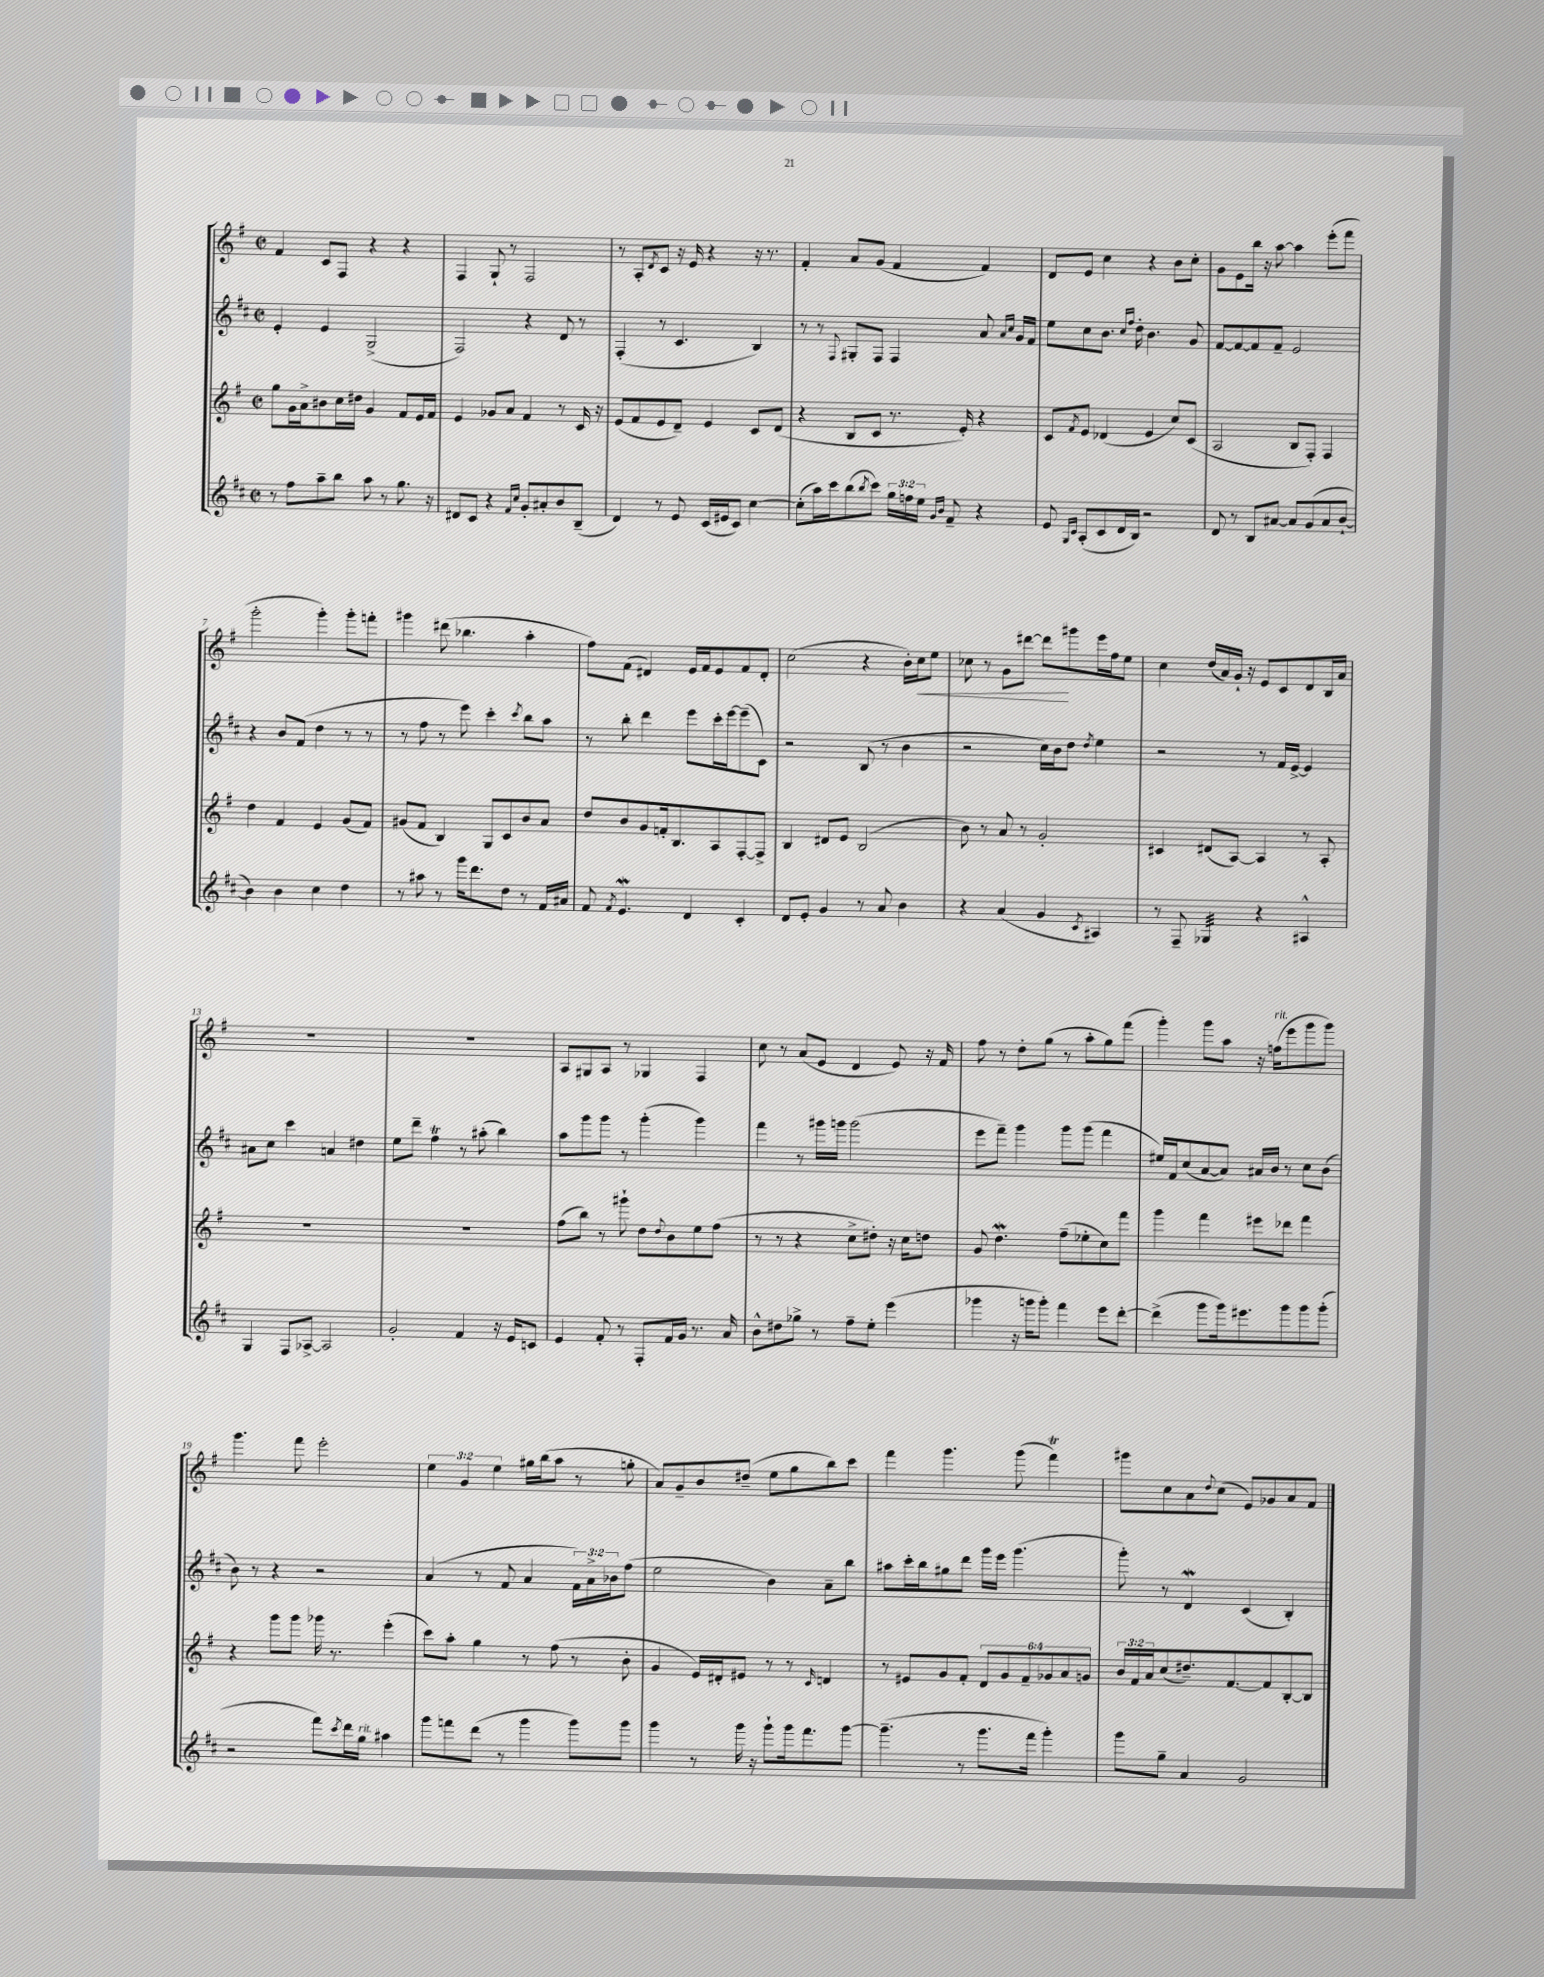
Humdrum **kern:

**kern	**kern	**kern	**kern
*staff4	*staff3	*staff2	*staff1
*clefG2	*clefG2	*clefG2	*clefG2
*k[f#c#]	*k[f#]	*k[f#c#]	*k[f#]
*M2/2	*M2/2	*M2/2	*M2/2
*met(c|)	*met(c|)	*met(c|)	*met(c|)
8r	8gg	4e'	4f#
8ff#	16g	.	.
.	16a^	.	.
8aa~	8b#	4e	8c
8bb	16cc	.	8F#
.	16dd#	.	.
8aa	4g	(2G^	4r
8r	.	.	.
8.gg	8f#	.	4r
.	16e	.	.
16r	16f#	.	.
=	=	=	=
8d#	4e	2F#)	4F#
8c#	.	.	.
4r	8g-	.	8G`
.	8a	.	8r
16qqf#	.	.	.
16qqcc#	.	.	.
8g'	4f#	4r	2F#
8a#'	.	.	.
8b	8r	8d	.
(8B~	16c	8r	.
.	16r	.	.
=	=	=	=
4d)	(8e	(4F#'	8r
.	8f#	.	8A'
.	.	.	8qd
8r	8e	8r	8c
8e	8d~)	4.c#	16r
.	.	.	16e
(16c#	4e	.	4r
16e#	.	.	.
8c#)	.	.	.
[4cc#	8c	4B)	16r
.	.	.	8.r
.	(8d	.	.
=	=	=	=
(8cc#']	4r	8r	4f#'
16aa)	.	8r	.
16ccc#	.	.	.
.	.	8qqF#	.
(8bb	8B	8G#'	8a
8qbb	.	.	.
8ccc#)	8c	8F#	(8g
24gg	8.r	4F#	4f#
24ff	.	.	.
24ee	.	.	.
16qqg	.	.	.
16qqb	.	.	.
8f#~	.	.	.
.	16e')	.	.
4r	4r	8a	4f#)
.	.	16qqa	.
.	.	16qqcc#	.
.	.	16g	.
.	.	16f#	.
=	=	=	=
8e	8c	8ee	8d
16qqG	.	.	.
16qqc#	8qf#	.	.
(8A'	8e	8cc#	8e
8c#	(4d-	8.b	4cc
16d	.	.	.
.	.	16qqcc#	.
.	.	16qqff#	.
16B)	.	16dd'	.
2r	4e	4.b	4r
.	8cc)	.	8b
.	(8c	8g	8cc'
=	=	=	=
8d	2A	[8f#	8g
8r	.	8f#_	8e
8B	.	8f#]	16bb
.	.	.	16r
[8a#	.	8f#~	[8aa
8a#]	8B	2e	4aa]
(8g	8F#')	.	.
8a#	4F#	.	(8eee'
[8b`	.	.	8fff#
=	=	=	=
4b])	4dd	4r	2ggg'
4b	4f#	8b	.
.	.	(8f#	.
4cc#	4e	4dd	4ggg')
4dd	(8g	8r	8ggg'
.	8f#)	8r	8fff'
=	=	=	=
8r	(8g#	8r	4ggg#
8aa#	8f#	8ff#	.
8r	4B)	8r	(8ddd#
16ggg	.	8eee)	4.bb-
8.ddd	.	.	.
.	8G	4ccc#'	.
8dd	8c	.	.
.	.	8qccc#	.
8r	8b	8bb	4aa'
16f#	8a	8aa	.
16a#	.	.	.
=	=	=	=
8f#	8dd	8r	8ff#)
8qf#	.	.	.
4.e	8b	8bb'	(8f#
.	8g	4ddd	4d#)
.	16f'	.	.
.	8.B	.	.
4d	.	8eee	16e
.	.	.	16f#
.	8A	16ccc#'	8e
.	.	[16eee	.
4c#'	[8F#'	(8eee~]	8f#
.	8F#^]	8c#)	8d#'
=	=	=	=
8d	4B	2r	(2cc
8e'	.	.	.
4g	8d#	.	.
.	8e	.	.
8r	(2B	(8B	4r
8a	.	8r	.
4b	.	4b	16b')
.	.	.	16cc
.	.	.	8ee
=	=	=	=
4r	8b)	2r	8cc-
.	8r	.	8r
(4a	8a	.	8g
.	8r	.	[8ddd#
4g	2g'	16cc#)	8ddd#]
.	.	16b	.
.	.	8dd	8ggg#
8qc#	.	8qdd	.
4A#)	.	4ee	16eee
.	.	.	16ff#
.	.	.	8ee
=	=	=	=
8r	4c#	2r	4cc
8F#~	.	.	.
4G-	(8d#	.	(16dd
.	.	.	16a)
.	[8A)	.	16g`
.	.	.	16r
4r	4A]	8r	8e
.	.	16f#	8c
.	.	[16e^	.
4A#^^	8r	4e]	8d
.	8A'	.	16B
.	.	.	16a
=	=	=	=
4G	1r	8a#	1r
.	.	8cc#	.
8F#	.	4ccc#	.
[8A-^	.	.	.
2A-]	.	4a	.
.	.	4dd#	.
=	=	=	=
2g'	1r	8ee	1r
.	.	8ddd~	.
.	.	4ff#	.
4f#	.	8r	.
.	.	(8aa#'	.
16r	.	4bb)	.
16e	.	.	.
8c	.	.	.
=	=	=	=
4e	(8ff#	8aa	8A
.	8bb)	8ggg	8G#
8f#'	8r	8ggg	8A
8r	8ggg#`	8r	8r
8F#'	8dd	(4ggg'	4G-
.	8qqdd	.	.
16f#	8b	.	.
16g	.	.	.
8.r	8ee	4ggg)	4F#
.	(8ff#	.	.
16a	.	.	.
=	=	=	=
8b^^	8r	4fff#	8cc
8dd#	8r	.	8r
8gg-^	4r	8r	(8a
8r	.	16ggg#	8e
.	.	16ggg	.
8ff#~	8cc^	(2ggg	4d
8ee'	8dd#')	.	.
(4eee	16r	.	8e)
.	16cc	.	.
.	8dd	.	16r
.	.	.	16f#
=	=	=	=
4ggg-	8g	8eee	8ff#
.	4.dd	8fff#~)	8r
16r	.	4ggg	8dd'
16ggg	.	.	.
8ggg')	.	.	(8gg
4fff#	(8ff#~	8ggg	8r
.	8ee-'	(8ggg	8aa'
8eee	8cc)	4fff#	8gg)
[8ddd'	8fff#	.	(8fff#
=	=	=	=
(4ddd^]	4ggg	16ee#)	4ggg')
.	.	16f#	.
.	.	(8cc#	.
8ggg	4fff#	[8a	8ggg
16ggg)	.	8a])	8aa
8.eee#	.	.	.
.	8eee#	16a#	16r
.	.	16b	(16ff
8ggg	8ddd-	8r	8eee
8ggg	4fff#	8cc#	8ggg
(8ggg'	.	(8b	8ggg)
=	=	=	=
2r	4r	8b)	4.ggg
.	.	8r	.
.	8ggg	4r	.
.	8ggg	.	8fff#
8fff#)	16ggg-	2r	2eee'
.	8.r	.	.
8qccc#	.	.	.
16ddd	.	.	.
16gg	.	.	.
4aa#	(4eee'	.	.
=	=	=	=
8ggg	8ccc)	(4a	6ee
8fff	8aa'	.	.
.	.	.	6g
(8ddd	4gg	8r	.
.	.	.	6ee
8r	.	8f#	.
4ggg	8r	4a	16gg#
.	.	.	(16bb
.	(8ff#	.	8aa
8ggg)	8r	24f#)	8r
.	.	24a^	.
.	.	24b-	.
8ggg	8b'	(8ff#	8gg'
=	=	=	=
4ggg	4g	2ee	8a)
.	.	.	8g~
8r	16e)	.	8b
.	16d#'	.	.
16ggg	8e#	.	(8dd#~
16r	.	.	.
8ggg`	8r	4b)	8ee
16ggg	8r	.	8gg
8.fff#	.	.	.
.	16qqc	.	.
.	4d	8a~	8bb)
[8ggg	.	8bb	8ccc
=	=	=	=
(4.ggg~]	8r	8aa#	4fff#
.	8e#	16ccc#'	.
.	.	16bb	.
.	8g	8gg#	4.ggg
8r	8f#'	8ddd	.
8.ggg	12d	16ggg	.
.	.	16eee	.
.	12g	.	.
.	.	(4.ggg	(8ggg
.	12f#~	.	.
16fff#	.	.	.
4ggg')	12g-	.	4fff#)
.	12a	.	.
.	12g	.	.
=	=	=	=
8ggg	24b	8ggg')	8ggg#
.	24f#	.	.
.	24a	.	.
8gg~	(8cc	8r	8cc
4a	8.dd#~)	4d	8a
.	.	.	8qqdd
.	.	.	(8cc
.	[8.f#	.	.
2g	.	(4c#	8e)
.	8f#]	.	8g-
.	[8B'	4B')	8a
.	8B]	.	8f#
==	==	==	==
*-	*-	*-	*-
